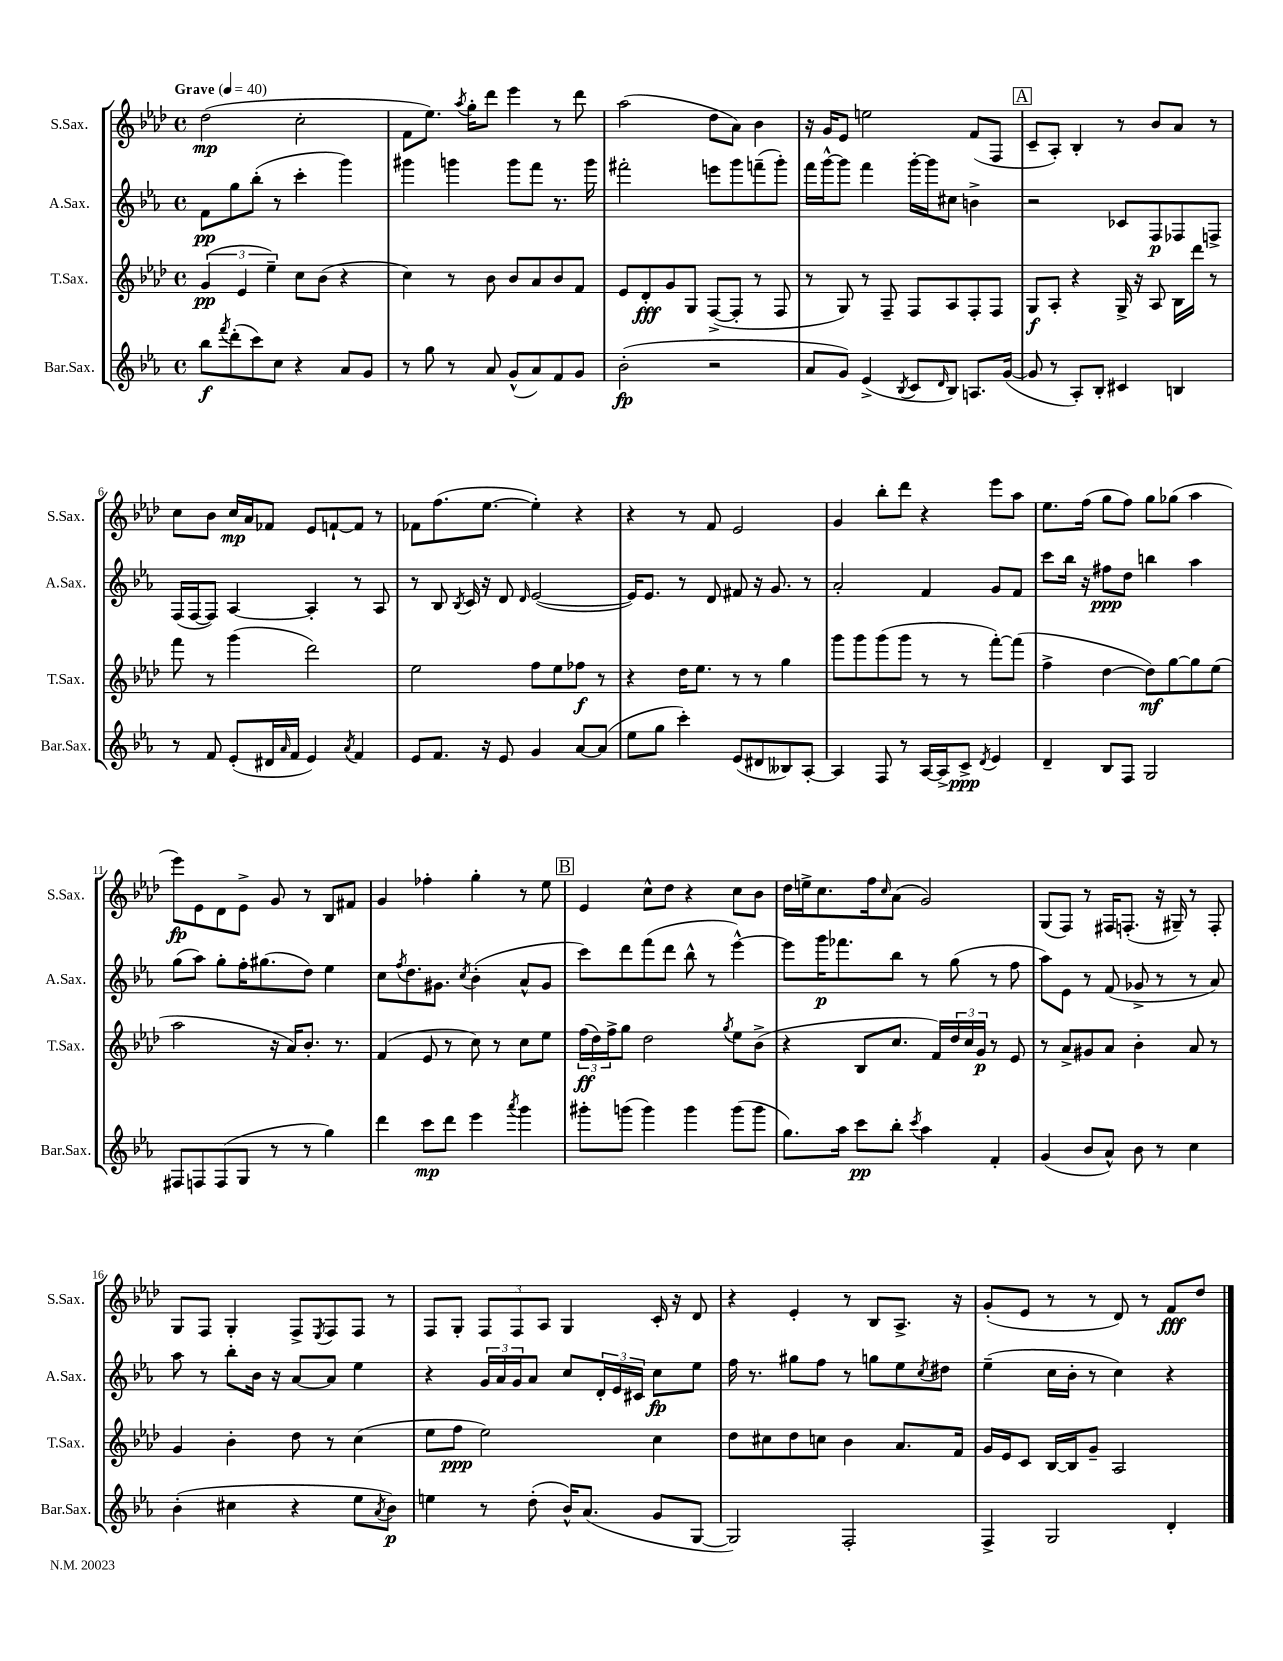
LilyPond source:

<<
\new StaffGroup <<
\new Staff = "s0" \with { instrumentName = "S.Sax." shortInstrumentName = "S.Sax." } {
    \clef treble \key aes \major \defaultTimeSignature \time 4/4 \tempo "Grave" 4 = 40
    des''2\mp( c''2-. |
    f'8 ees''8.) \acciaccatura { aes''8 } g''16-. des'''8 ees'''4 r8 des'''8 |
    aes''2( des''8 aes'8) bes'4 |
    r16 g'16 ees'8 e''2 f'8( f8 |
    \mark \markup { \box "A" } c'8-- aes8-.) bes4-. r8 bes'8 aes'8 r8 |
    c''8 bes'8 c''16\mp aes'16 fes'8 ees'8 f'8~-! f'8 r8 |
    fes'8 f''8.( ees''8.~ ees''4-.) r4 |
    r4 r8 f'8 ees'2 |
    g'4 bes''8-. des'''8 r4 ees'''8 aes''8 |
    ees''8. f''16( g''8 f''8) g''8 ges''8( aes''4 |
    ees'''8\fp) ees'8 des'8 ees'8-> g'8 r8 bes8 fis'8 |
    g'4 fes''4-. g''4-. r8 ees''8 |
    \mark \markup { \box "B" } ees'4 c''8-^ des''8 r4 c''8 bes'8 |
    des''16 e''16-> c''8. f''16 \grace { c''16 } aes'8( g'2) |
    g8( f8) r8 fis16 f8.-.( r16 gis16--) r8 f8-. |
    g8 f8 g4-. f8-> \acciaccatura { ees8 } f8 f8 r8 |
    f8 g8-. \tuplet 3/2 { f8 f8 aes8 } g4 c'16-. r16 des'8 |
    r4 ees'4-. r8 bes8 aes8.-> r16 |
    g'8-.( ees'8 r8 r8 des'8) r8 f'8\fff des''8 \bar "|." |
}
\new Staff = "s1" \with { instrumentName = "A.Sax." shortInstrumentName = "A.Sax." } {
    \clef treble \key ees \major \defaultTimeSignature \time 4/4
    f'8\pp g''8 bes''8-.( r8 c'''4-. g'''4) |
    gis'''4 g'''4 g'''8 f'''8 r8. g'''16 |
    fis'''2-. e'''8 g'''8 f'''8--( g'''8-.) |
    f'''16 g'''16~-^ g'''8 f'''4 g'''16~-. g'''16 cis''8 b'4-> |
    \mark \markup { \box "A" } r2 ces'8 f8\p fes8 f8-> |
    f16( f16~ f8) aes4~ aes4-. r8 aes8 |
    r8 bes8 \acciaccatura { bes8 } c'16 r16 d'8 \grace { d'16 } ees'2~( |
    ees'16) ees'8. r8 d'8 fis'8 r16 g'8. r8 |
    aes'2-. f'4 g'8 f'8 |
    c'''8 bes''16 r16 fis''8\ppp d''8 b''4 aes''4 |
    g''8( aes''8) g''8-. f''16-. gis''8.( d''8) ees''4 |
    c''8 \acciaccatura { f''8 } d''8. gis'8. \acciaccatura { c''8 } bes'4-.( aes'8-^ gis'8 |
    \mark \markup { \box "B" } c'''8) d'''8 f'''8( d'''8 bes''8-^ r8 ees'''4~-^) |
    ees'''8 g'''16\p fes'''8. bes''8 r8 g''8( r8 f''8 |
    aes''8) ees'8 r8 f'8( ges'8-> r8 r8 aes'8) |
    aes''8 r8 bes''8-. bes'16 r16 aes'8~ aes'8 ees''4 |
    r4 \tuplet 3/2 { g'16 aes'16 g'16 } aes'8 c''8 \tuplet 3/2 { d'16-. ees'16 cis'16 } c''8\fp ees''8 |
    f''16 r8. gis''8 f''8 r8 g''8 ees''8 \acciaccatura { c''8 } dis''8 |
    ees''4--( c''16 bes'16-. r8 c''4) r4 \bar "|." |
}
\new Staff = "s2" \with { instrumentName = "T.Sax." shortInstrumentName = "T.Sax." } {
    \clef treble \key aes \major \defaultTimeSignature \time 4/4
    \tuplet 3/2 { g'4\pp( ees'4 ees''4--) } c''8 bes'8( r4 |
    c''4) r8 bes'8 bes'8 aes'8 bes'8 f'8 |
    ees'8 des'8-.\fff g'8 g8 f8~->( f8-. r8 f8 |
    r8 g8) r8 f8-- f8 aes8 f8-. f8 |
    \mark \markup { \box "A" } g8\f aes8-. r4 g16-> r16 aes8 bes16 des'''16 r8 |
    f'''8 r8 g'''4( des'''2) |
    ees''2 f''8 ees''8 fes''8\f r8 |
    r4 des''16 ees''8. r8 r8 g''4 |
    g'''8 g'''8 g'''8( g'''8 r8 r8 f'''8~-.) f'''8( |
    f''4-> des''4~ des''8\mf) g''8~ g''8 ees''8( |
    aes''2 r16 aes'16) bes'8.-. r8. |
    f'4( ees'8 r8 c''8) r8 c''8 ees''8 |
    \mark \markup { \box "B" } \tuplet 3/2 { f''16\ff( des''16) f''16-> } g''8 des''2 \acciaccatura { g''8 } ees''8 bes'8->( |
    r4 bes8 c''8. f'16) \tuplet 3/2 { des''16 c''16 g'16\p } r8 ees'8 |
    r8 aes'8-> gis'8 aes'8 bes'4-. aes'8 r8 |
    g'4 bes'4-. des''8 r8 c''4( |
    ees''8 f''8\ppp ees''2) c''4 |
    des''8 cis''8 des''8 c''8 bes'4 aes'8. f'16 |
    g'16 ees'16 c'8 bes16~ bes16 g'8-- aes2 \bar "|." |
}
\new Staff = "s3" \with { instrumentName = "Bar.Sax." shortInstrumentName = "Bar.Sax." } {
    \clef treble \key ees \major \defaultTimeSignature \time 4/4
    bes''8\f \acciaccatura { f'''8 } d'''8-.( c'''8) c''8 r4 aes'8 g'8 |
    r8 g''8 r8 aes'8 g'8-^( aes'8) f'8 g'8 |
    bes'2-.\fp( r2 |
    aes'8 g'8) ees'4->( \acciaccatura { bes8 } c'8 \grace { d'16 } bes8) a8. g'16~( |
    \mark \markup { \box "A" } g'8 r8 aes8-.) bes8-. cis'4 b4 |
    r8 f'8 ees'8-.( dis'16 \grace { aes'16 } f'16 ees'4) \acciaccatura { aes'8 } f'4 |
    ees'8 f'8. r16 ees'8 g'4 aes'8~ aes'8( |
    ees''8 g''8 c'''4-.) ees'8( dis'8 beses8) aes8~-. |
    aes4 f8 r8 aes16~ aes16-> c'8->\ppp \acciaccatura { d'8 } ees'4 |
    d'4-- bes8 f8 g2 |
    fis8 f8 f8( g8 r8 r8 g''4) |
    d'''4 c'''8\mp d'''8 ees'''4 \acciaccatura { aes'''8 } g'''4 |
    \mark \markup { \box "B" } gis'''8-. g'''8( g'''4) g'''4 g'''8( g'''8 |
    g''8.) aes''16 c'''8\pp bes''8-. \acciaccatura { c'''8 } aes''4 f'4-. |
    g'4( bes'8 aes'8-^) bes'8 r8 c''4 |
    bes'4-.( cis''4 r4 ees''8 \acciaccatura { aes'8 } bes'8\p) |
    e''4 r8 d''8-.( bes'16-^) aes'8.( g'8 g8~ |
    g2) f2-. |
    f4-> g2 d'4-. \bar "|." |
}
>>
>>
